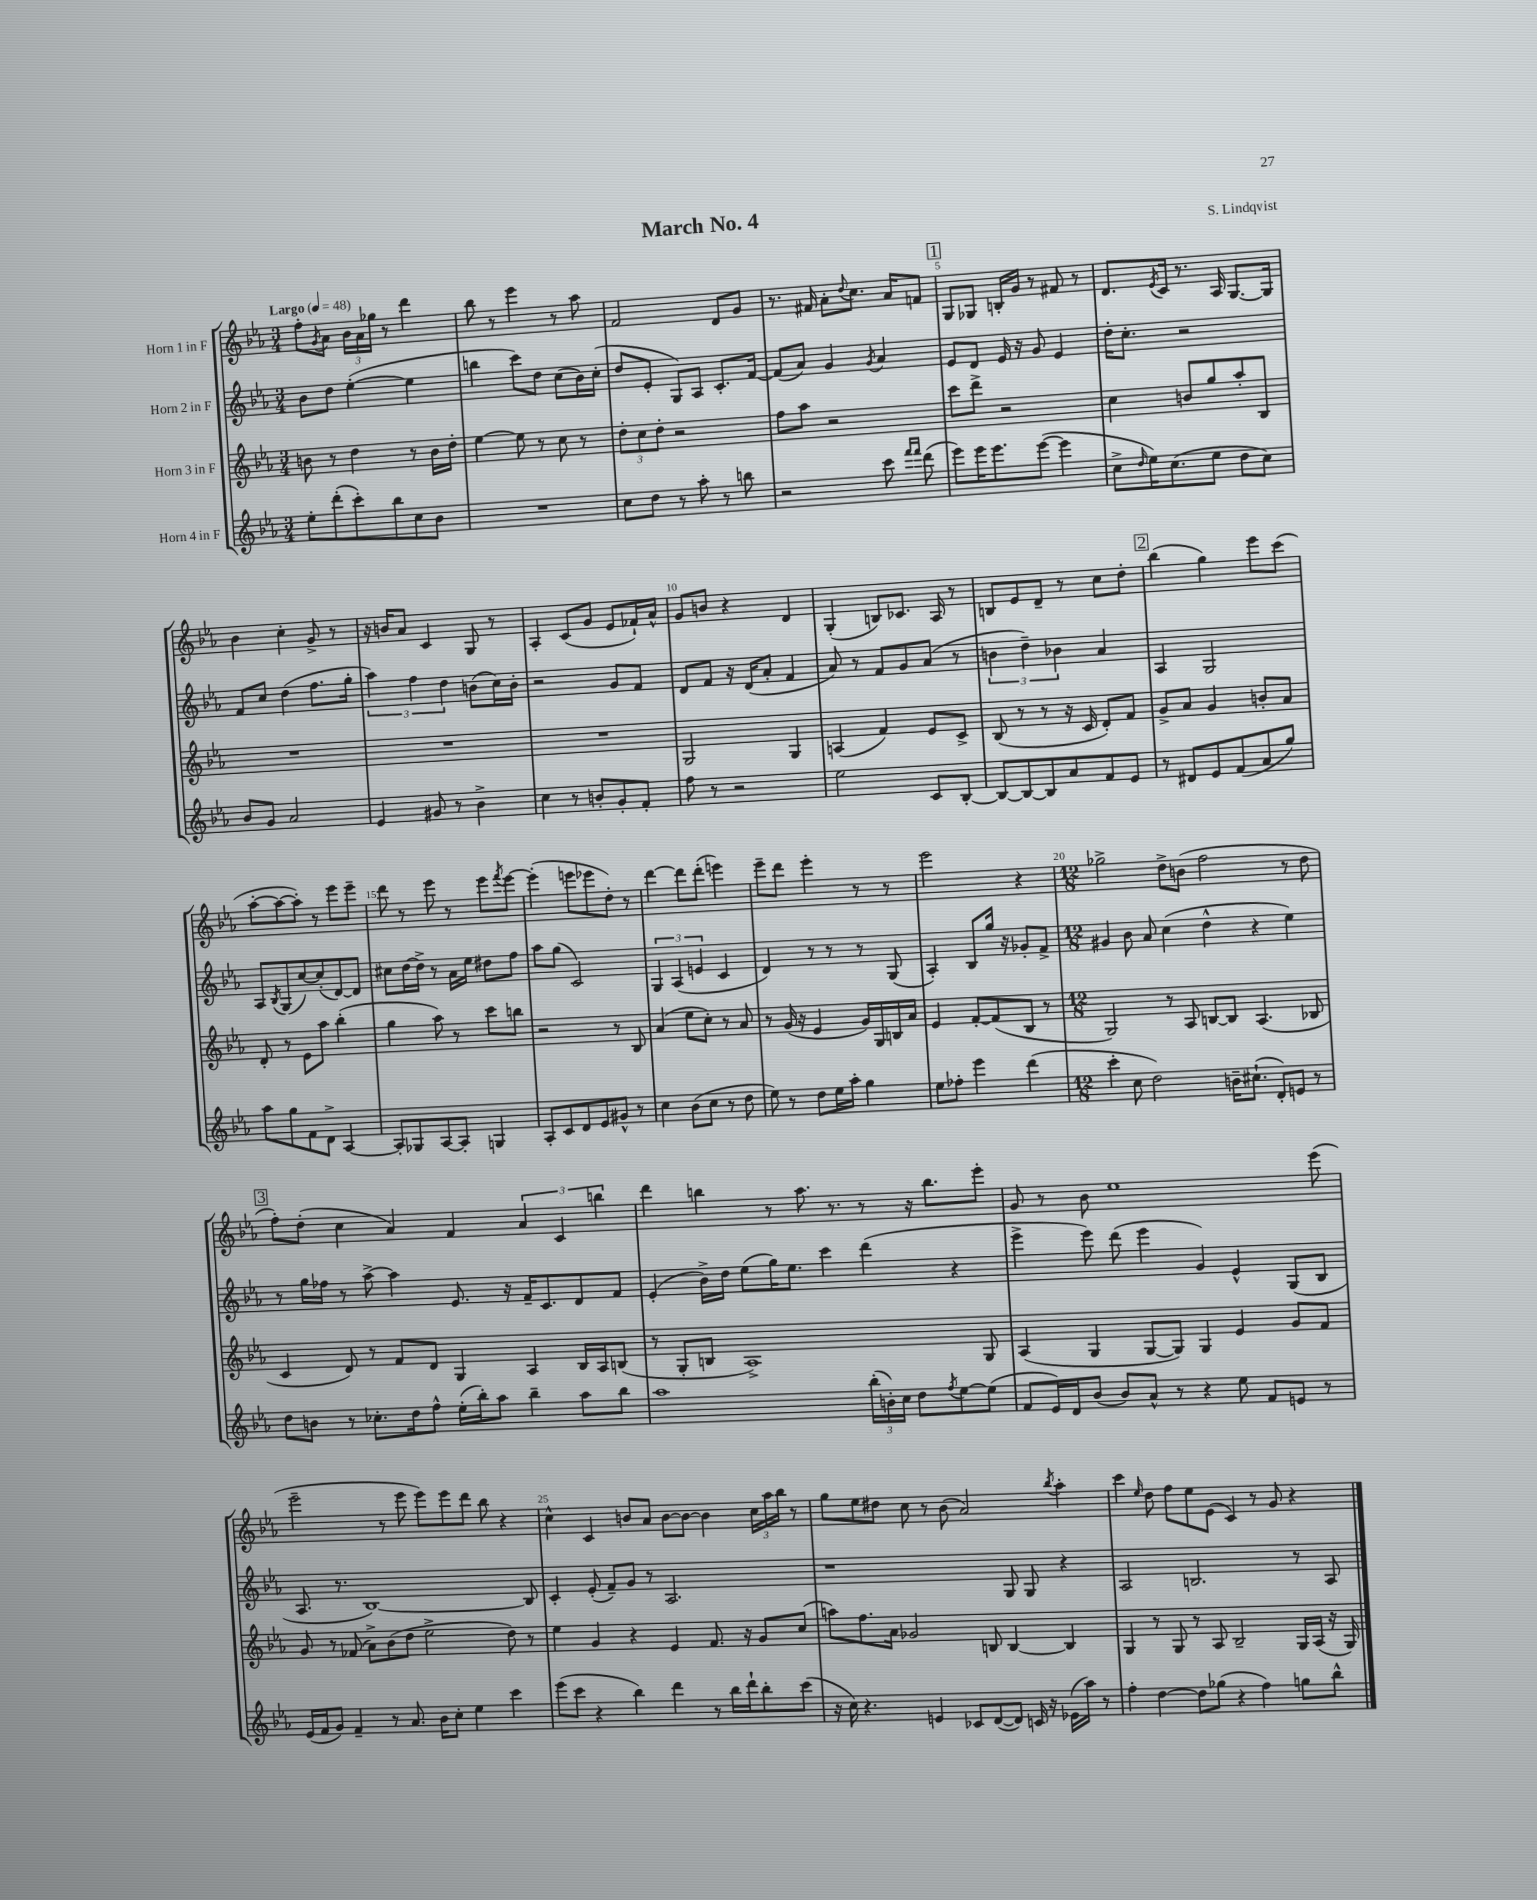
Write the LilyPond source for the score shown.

\header { title = "March No. 4" composer = "S. Lindqvist" }
<<
\new StaffGroup <<
\new Staff = "s0" \with { instrumentName = "Horn 1 in F" } {
    \clef treble \key ees \major \numericTimeSignature \time 3/4 \tempo "Largo" 4 = 48
    f''8-. \acciaccatura { g'8 } aes'8 \tuplet 3/2 { bes'16 aes'16 ges''16 } r8 d'''4 |
    bes''8 r8 ees'''4 r8 aes''8 |
    f'2 d'8 g'8 |
    r8. fis'16 aes'8-. \appoggiatura { d''8 } c''8. aes'16 f'8 |
    \mark \markup { \box "1" } g8 ges8 b16-. g'16 r8 fis'8 r8 |
    d'8. \acciaccatura { ees'8 } c'16 r8. aes16 g8.~ g16 |
    bes'4 c''4-. g'8-> r8 |
    r16 b'16 aes'8 c'4 g8 r8 |
    aes4-. c'8( g'8 ees'8 fes'16-!) aes'16-^ |
    g'8 b'8 r4 d'4 |
    g4-.( b8) ces'8. aes16 r8 |
    b8 ees'8 d'8-- r8 c''8 d''8-. |
    \mark \markup { \box "2" } bes''4( g''4) ees'''8 c'''8( |
    aes''8~-. aes''8~ aes''8-.) r8 ees'''8 ees'''8-- |
    d'''8 r8 ees'''8 r8 ees'''8 \acciaccatura { f'''8 } ees'''8~ |
    ees'''4-.( e'''8 ees'''8 d''8-.) r8 |
    d'''4~ d'''8 d'''8-.( e'''4) |
    ees'''8-- d'''8 ees'''4-. r8 r8 |
    ees'''2 r4 |
    \numericTimeSignature \time 12/8 ges''2-> d''8-> b'8( f''2 r8 d''8 |
    \mark \markup { \box "3" } f''8-.) d''8-.( c''4 aes'4) f'4 \tuplet 3/2 { aes'4 c'4 b''4 } |
    d'''4 b''4 r8 aes''8. r8. r8 r16 b''8. ees'''8-. |
    g'8 r8 bes'8 ees''1 ees'''8( |
    ees'''2-- r8 ees'''8 ees'''8) ees'''8 d'''8 bes''8 r4 |
    c''4-^ c'4 b'8 aes'8 b'8~ b'8~ b'4 \tuplet 3/2 { c''16 aes''16 bes''16 } r8 |
    g''8 ees''8 dis''8 c''8 r8 bes'8( aes'2) \acciaccatura { bes''8 } aes''4-. |
    c'''4 \grace { ees''16 } d''8 f''8 ees''8 ees'8( c'4) r8 g'8 r4 \bar "|." |
}
\new Staff = "s1" \with { instrumentName = "Horn 2 in F" } {
    \clef treble \key ees \major \numericTimeSignature \time 3/4
    bes'8 d''8 ees''4~-.( ees''4 |
    b''4 c'''8) d''8 c''8( bes'16) c''16-.( |
    d''8 ees'8-. g8) aes8 c'8.-. f'16~ |
    f'8( aes'8) g'4 \acciaccatura { g'8 } aes'4 |
    \mark \markup { \box "1" } ees'8 d'8 ees'16 r16 g'8 ees'4 |
    d''16-. c''8.-. r2 |
    f'8 c''8 d''4( f''8. g''16-. |
    \tuplet 3/2 { aes''4) f''4 d''4 } b'8( c''16) b'16-. |
    r2 g'8 f'8 |
    d'8 f'8 r16 d'16( aes'8-. f'4 |
    aes'8) r8 f'8 g'8 aes'8( r8 |
    \tuplet 3/2 { b'4 d''4--) bes'4 } aes'4 |
    \mark \markup { \box "2" } aes4 g2 |
    aes8 \acciaccatura { bes8 } g8( c''8~) c''8-.( d'8~) d'8 |
    cis''8 d''16~ d''16-> r8 aes'16 ees''16 dis''8 f''8 |
    aes''8 g''8( c'2) |
    \tuplet 3/2 { g4 aes4( e'4 } c'4 |
    d'4) r8 r8 r8 g8( |
    aes4-.) bes8 g''16 r16 ges'8-. f'8-> |
    \numericTimeSignature \time 12/8 gis'4 bes'8 aes'8 c''4( d''4-^ r4 ees''4) |
    \mark \markup { \box "3" } r8 g''16 fes''16 r8 aes''8~-> aes''4 ees'8. r16 f'16-- c'8. d'8 f'8 |
    ees'4-.( bes'16->) d''16 ees''8( g''16) ees''8. c'''4 d'''4( r4 |
    ees'''4-> ees'''8) d'''8( ees'''4 g'4) ees'4-^ g8( bes8 |
    aes8. r8. bes1~) bes8 |
    c'4-. ees'8-.( f'8--) g'8 r8 aes2. |
    r1 g8 g8 r4 |
    aes2 b2. r8 aes8 \bar "|." |
}
\new Staff = "s2" \with { instrumentName = "Horn 3 in F" } {
    \clef treble \key ees \major \numericTimeSignature \time 3/4
    b'8 r8 d''4 r8 b'16 d''16-. |
    ees''4~ ees''8 r8 c''8 r8 |
    \tuplet 3/2 { d''8-. c''8 d''8-. } r2 |
    f''8 aes''8 r2 |
    \mark \markup { \box "1" } c'''8 d'''8-> r2 |
    c''4 b'8 g''8 aes''8-. bes8 |
    R2. |
    R2. |
    R2. |
    g2 g4 |
    a4( f'4) ees'8 c'8-> |
    bes8( r8 r8 r16 c'16 d'8-.) f'8 |
    \mark \markup { \box "2" } g'8-> aes'8 g'4 b'8-. aes'8 |
    d'8-. r8 ees'8 aes''8 bes''4-.( |
    g''4 aes''8) r8 c'''8 b''8 |
    r2 r8 bes8 |
    aes'4( ees''8 c''8-.) r8 aes'8 |
    r8 g'16( r16 ees'4 g'16) g16 b16 aes'16 |
    ees'4 f'8~-. f'8( bes8 r8 |
    \numericTimeSignature \time 12/8 g2) r8 aes8 b8~ b8 aes4.( bes8 |
    \mark \markup { \box "3" } c'4 d'8) r8 f'8 d'8 g4 aes4 bes16 aes16 b8( |
    r8 g8-. b8 aes1->) g8 |
    aes4( g4 g8~ g8) g4 ees'4 g'8 f'8 |
    g'8 r8 fes'8( aes'8->) bes'8( d''8 ees''2-> d''8) r8 |
    ees''4 g'4 r4 ees'4 f'8. r16 g'8 c''8( |
    a''8) f''8. aes'16 ges'2 b8 b4~ b4 |
    g4 r8 g8 r8 aes8 bes2-- g16 aes16( r16 g16) \bar "|." |
}
\new Staff = "s3" \with { instrumentName = "Horn 4 in F" } {
    \clef treble \key ees \major \numericTimeSignature \time 3/4
    ees''8-. d'''8-.( c'''8-.) bes''8 c''8 bes'8 |
    R2. |
    c''8 d''8 r8 aes''8-. r8 b''8 |
    r2 c'''8 \grace { f'''16 f'''16 } d'''8( |
    \mark \markup { \box "1" } ees'''8) ees'''16 ees'''8. ees'''8~( ees'''4 |
    c''8-> \grace { d''16 } ees''16) c''8.( ees''8 d''8 c''8) |
    bes'8 g'8 aes'2 |
    ees'4 gis'8 r8 bes'4-> |
    c''4 r8 b'8-. g'8-. f'8-. |
    f''8 r8 r2 |
    ees''2 c'8 bes8~-. |
    bes8~ bes8~ bes8 aes'8 f'8 ees'8 |
    \mark \markup { \box "2" } r8 dis'8 ees'8 f'8( aes'8 g''8) |
    aes''8 g''8 f'8 d'8-> aes4~ |
    aes8-. ges8 aes8~ aes8-. g4 |
    aes8-. c'8 d'8 ees'8 gis'8-^ r8 |
    c''4 bes'8( c''8 r8 d''8 |
    ees''8) r8 d''8 ees''16 aes''16-. g''4 |
    ees''8 fes''8-. ees'''4 d'''4( |
    \numericTimeSignature \time 12/8 c'''4-. c''8 d''2) b'16-- cis''8.-!( d'8-.) e'8 r8 |
    \mark \markup { \box "3" } d''8 b'8 r8 ces''8.-. d''16 f''8-^ ees''16-.( bes''16-.) aes''8 bes''4-- aes''8 bes''8 |
    aes''1 \tuplet 3/2 { bes''16-.( b'16-.) c''16 } d''8 \acciaccatura { f''8 } ees''8~ ees''8( |
    f'8 ees'16) d'16 bes'8( bes'8) aes'8-^ r8 r4 ees''8 f'8 e'8 r8 |
    ees'16( f'16 g'8) f'4-- r8 aes'8. bes'16 c''8-. ees''4 c'''4 |
    ees'''8( c'''8 r4 bes''4) d'''4 r8 bes''16 d'''16-! bes''8-. c'''8( |
    r16 c''16) r4. e'4 ces'8 d'8~( d'8) c'16 r16 ees'16( aes''16) r8 |
    f''4-. d''4~ d''8 ges''8( r4 f''4) g''8 bes''8-^ \bar "|." |
}
>>
>>
\layout { \context { \Score \override BarNumber.break-visibility = ##(#f #t #t) barNumberVisibility = #(every-nth-bar-number-visible 5) } }
